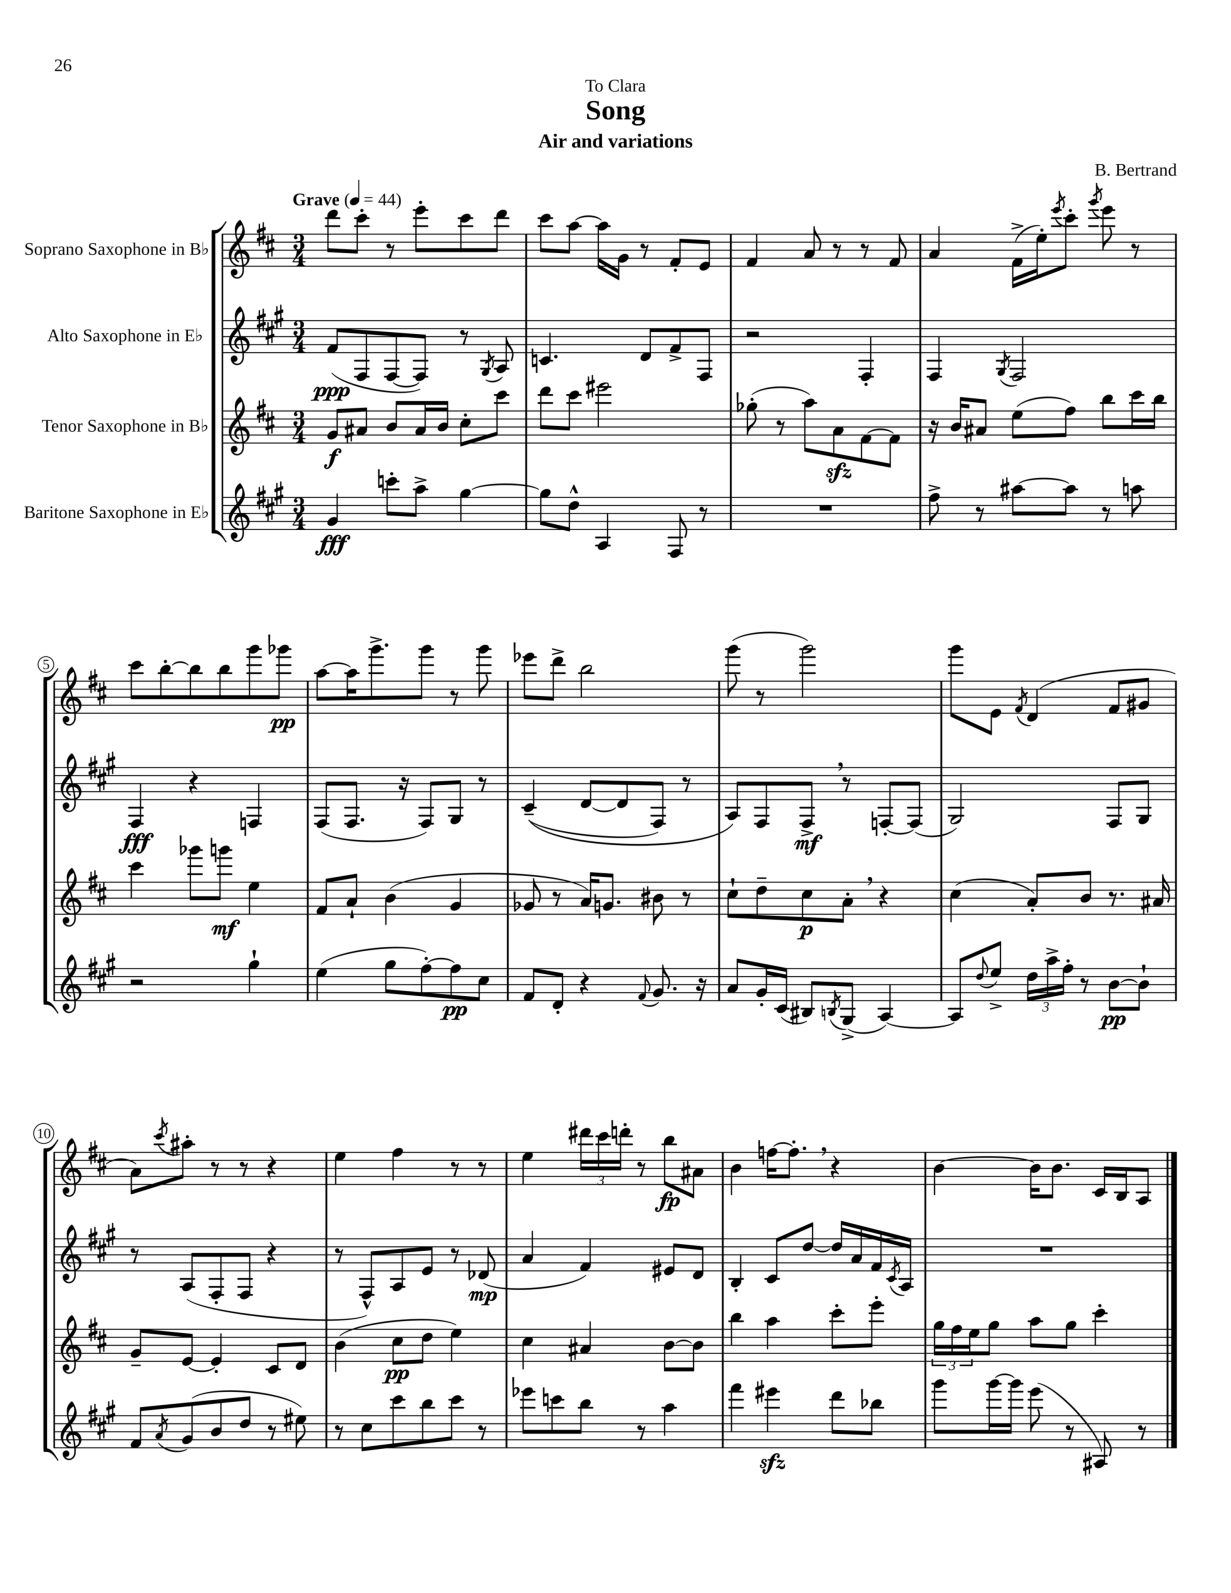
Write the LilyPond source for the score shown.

\header { title = "Song" composer = "B. Bertrand" subtitle = "Air and variations" dedication = "To Clara" }
<<
\new StaffGroup <<
\new Staff = "s0" \with { instrumentName = "Soprano Saxophone in Bb" } {
    \clef treble \key d \major \numericTimeSignature \time 3/4 \tempo "Grave" 4 = 44
    d'''8 cis'''8-. r8 e'''8-. cis'''8 d'''8 |
    cis'''8 a''8~ a''16 g'16 r8 fis'8-. e'8 |
    fis'4 a'8 r8 r8 fis'8 |
    a'4 fis'16->( e''16-.) \acciaccatura { e'''8 } cis'''8-. \acciaccatura { g'''8 } e'''8 r8 |
    cis'''8 b''8~-. b''8 b''8 g'''8 ges'''8\pp |
    a''8~ a''16 g'''8.-> g'''8 r8 g'''8 |
    ees'''8 d'''8-> b''2 |
    g'''8( r8 g'''2) |
    g'''8 e'8 \acciaccatura { fis'8 } d'4( fis'8 gis'8 |
    a'8) \acciaccatura { cis'''8 } ais''8-. r8 r8 r4 |
    e''4 fis''4 r8 r8 |
    e''4 \tuplet 3/2 { dis'''16 cis'''16 d'''16-. } r8 b''8\fp ais'8 |
    b'4 f''16~ f''8.-. \breathe r4 |
    b'4~ b'16 b'8. cis'16 b16 a8 \bar "|." |
}
\new Staff = "s1" \with { instrumentName = "Alto Saxophone in Eb" } {
    \clef treble \key a \major \numericTimeSignature \time 3/4
    fis'8\ppp( fis8 fis8~ fis8) r8 \acciaccatura { gis8 } a8 |
    c'4. d'8 fis'8-> fis8 |
    r2 fis4-. |
    fis4 \acciaccatura { gis8 } fis2 |
    fis4\fff r4 f4 |
    fis8( fis8. r16 fis8) gis8 r8 |
    cis'4--(\( d'8~ d'8 fis8) r8 |
    a8\) fis8 fis8->\mf \breathe r8 f8~-. f8( |
    gis2) fis8 gis8 |
    r8 a8( fis8-. fis8 r4 |
    r8 fis8-^) a8 e'8 r8 des'8\mp( |
    a'4 fis'4) eis'8 d'8 |
    b4-. cis'8 d''8~ d''16 a'16 fis'16 \acciaccatura { cis'8 } a16 |
    R2. \bar "|." |
}
\new Staff = "s2" \with { instrumentName = "Tenor Saxophone in Bb" } {
    \clef treble \key d \major \numericTimeSignature \time 3/4
    g'8\f ais'8 b'8 ais'16 b'16 cis''8-. cis'''8 |
    d'''8 cis'''8 eis'''2 |
    ges''8-.( r8 a''8) a'8\sfz fis'8~ fis'8 |
    r16 b'16 ais'8 e''8( fis''8) b''8 cis'''16 b''16 |
    cis'''4 ges'''8 g'''8\mf e''4 |
    fis'8 a'8-! b'4( g'4 |
    ges'8 r8 a'16) g'8. bis'8 r8 |
    cis''8-! d''8-- cis''8\p a'8-. \breathe r4 |
    cis''4( a'8-.) b'8 r8. ais'16 |
    g'8-- e'8~ e'4-. cis'8 d'8 |
    b'4( cis''8\pp d''8 e''4) |
    cis''4 ais'4 b'8~ b'8 |
    b''4 a''4 cis'''8-. e'''8-. |
    \tuplet 3/2 { g''16 fis''16 e''16 } g''8 a''8 g''8 cis'''4-. \bar "|." |
}
\new Staff = "s3" \with { instrumentName = "Baritone Saxophone in Eb" } {
    \clef treble \key a \major \numericTimeSignature \time 3/4
    gis'4\fff c'''8-. a''8-> gis''4~ |
    gis''8 d''8-^ a4 fis8 r8 |
    R2. |
    fis''8-> r8 ais''8~ ais''8 r8 a''8 |
    r2 gis''4-! |
    e''4( gis''8 fis''8~-.) fis''8\pp cis''8 |
    fis'8 d'8-. r4 \appoggiatura { fis'8 } gis'8. r16 |
    a'8 gis'16-. cis'16( bis8) \acciaccatura { b8 } gis8->( a4~) |
    a8 \appoggiatura { d''8 } e''8-> \tuplet 3/2 { d''16 a''16-> fis''16-. } r8 b'8~\pp b'8-! |
    fis'8 \acciaccatura { a'8 } gis'8( b'8 d''8 r8 eis''8) |
    r8 cis''8 cis'''8 b''8 cis'''8 r8 |
    ees'''8 c'''8 b''8 r8 a''4 |
    fis'''4 eis'''4\sfz d'''8 bes''8 |
    gis'''8 gis'''16~ gis'''16 e'''8( r8 ais8) r8 \bar "|." |
}
>>
>>
\layout { \context { \Score \override BarNumber.stencil = #(make-stencil-circler 0.1 0.3 ly:text-interface::print) } }
